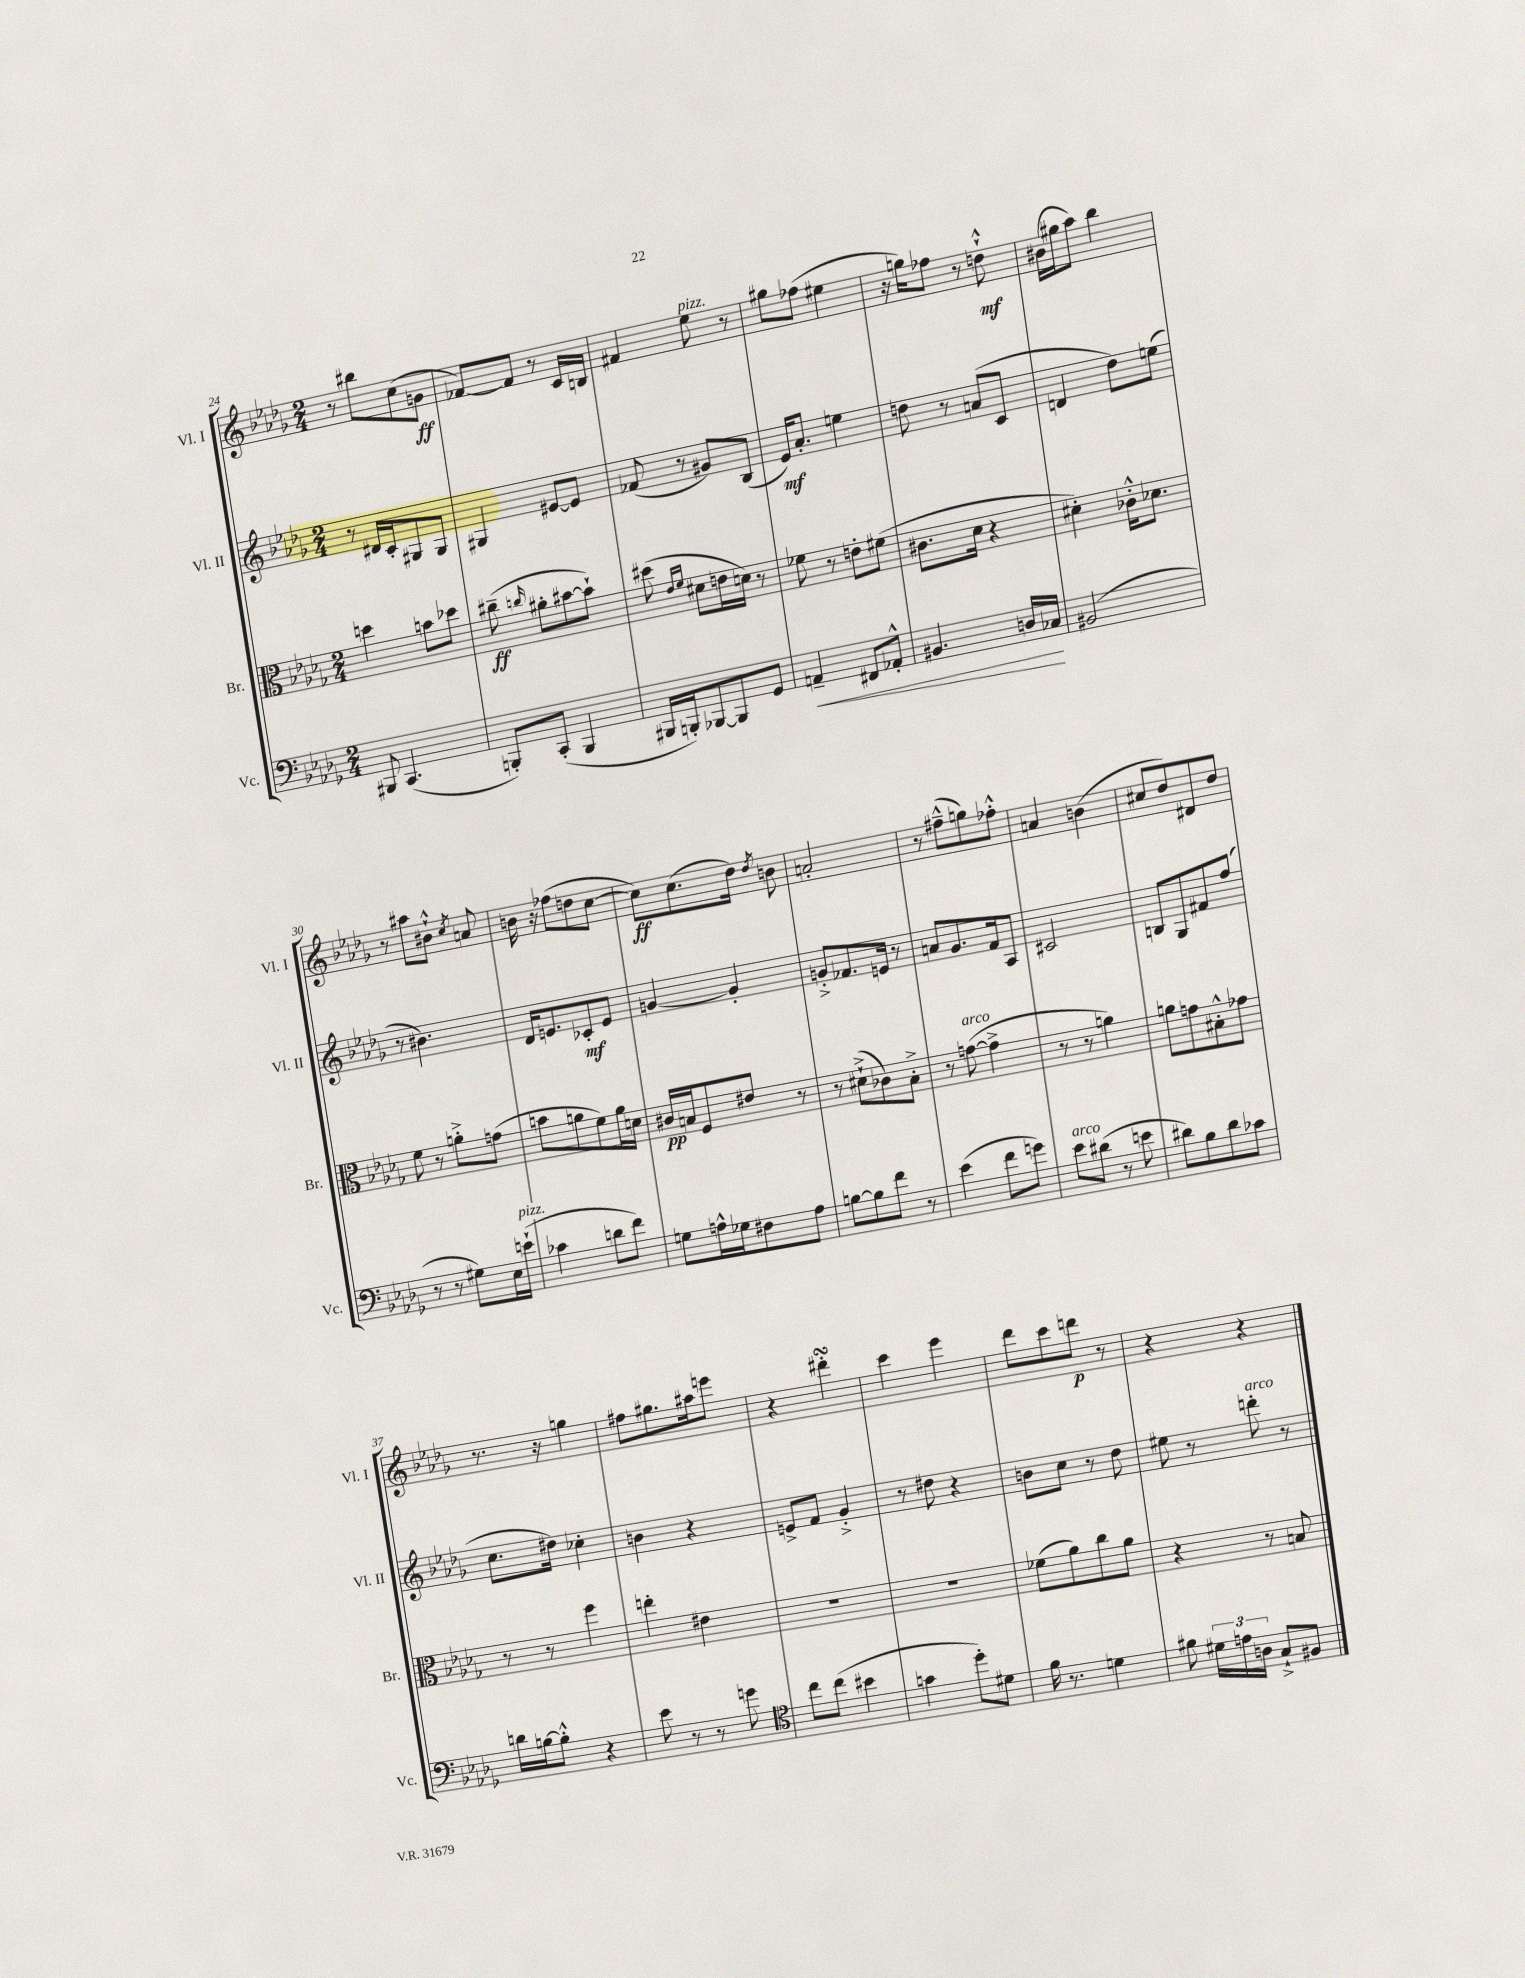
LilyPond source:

<<
\new StaffGroup <<
\new Staff = "s0" \with { instrumentName = "Vl. I" shortInstrumentName = "Vl. I" } {
    \clef treble \key des \major \numericTimeSignature \time 2/4
    \autoBeamOff r8 bis''8[ c''8( g'8]\ff |
    fes'8[~) fes'8] r8 c'16[ b16] |
    fis'4 ees''8^\markup { \italic "pizz." } r8 |
    gis''8[ fes''8]( eis''4 |
    r16 g''16[) fes''8] r8 d''8-!-^\mf |
    bis'16[( gis''16 aes''8]) bes''4 |
    r8 ais''8[ bis'8]-!-^ \acciaccatura { c''8 } a'8 |
    b'16 r16 fes''8[( d''8 c''8]~ |
    c''8[\ff) c''8.( des''16]) \acciaccatura { des''8 } b'8 |
    a'2-. |
    r8 fis''8[---^( g''8) fes''8]-.-^ |
    a'4 b'4( |
    cis''8[ des''8) dis'8 des''8] |
    r8. r16 g''4 |
    fis''8[ gis''8. ais''16 e'''8] |
    r4 dis'''4-.\turn |
    c'''4 ees'''4 |
    des'''8[ c'''8 d'''8]\p r8 |
    r4 r4 \bar "|." |
}
\new Staff = "s1" \with { instrumentName = "Vl. II" shortInstrumentName = "Vl. II" } {
    \clef treble \key des \major \numericTimeSignature \time 2/4
    \autoBeamOff r8 dis'16[ c'16-. gis8 gis8] |
    gis4 eis'8[~ eis'8] |
    fes'8( r8 gis'8[) bes8]( |
    ees'16[\mf) aes'8.]-. e''4 |
    d''8 r8 a'8[( c'8] |
    d'4 des''8[) e''8]( |
    r8 bis'4.) |
    des'16[ e'8. ces'8-.\mf e'8] |
    g'4~ g'4-. |
    g'8[-.-> fes'8. e'16] r8 |
    a'8[ ges'8. f'16 aes8] |
    cis'2 |
    b8[ ges8 fis'8 f''8]( |
    c''8.[ dis''16]) ces''4-. |
    b'4 r4 |
    e'8[-> f'8] ges'4-.-> |
    r8 dis''8 r4 |
    b'8[ c''8] r8 des''8 |
    eis''8 r8 d'''8-.^\markup { \italic "arco" } r8 \bar "|." |
}
\new Staff = "s2" \with { instrumentName = "Br." shortInstrumentName = "Br." } {
    \clef alto \key des \major \numericTimeSignature \time 2/4
    \autoBeamOff d''4 b'8[ des''8] |
    cis''8--\ff( \grace { c''16 } ais'8[-. bis'8~ bis'8]-!) |
    dis''8( \grace { ees'16[ f'16] } dis'8[ e'16 d'16]) r8 |
    fes'8 r8 e'8[-. fis'8]( |
    cis'8.[ des'16] r4 |
    dis'4-.) ces'16[-.-^ des'8.] |
    f'8 r8 a'8[-.-> g'8]( |
    b'8[ a'8 f'8) a'16 d'16] |
    cis'16[\pp b16 f8 eis'8] r8 |
    r8 dis'8[-!->( ces'8) bes8]-.-> |
    r8 g'8~^\markup { \italic "arco" }( g'4-> |
    r8 r8 a'4) |
    a'8[ g'8 bis8-.-^ ges'8] |
    r8 r8 f''4 |
    e''4-. eis'4 |
    R2 |
    R2 |
    fes'8[( aes'8) c''8 aes'8] |
    r4 r8 b8 \bar "|." |
}
\new Staff = "s3" \with { instrumentName = "Vc." shortInstrumentName = "Vc." } {
    \clef bass \key des \major \numericTimeSignature \time 2/4
    \autoBeamOff bis,,8 c,4.( |
    b,,8[-.) c,8]-.( b,,4 |
    bis,,16[ b,,16-.) bes,,8~ bes,,8 ges,8] |
    a,4--\< fis,8[ aes,8]-.-^ |
    bis,4. d16[ ces16]\! |
    bis,2( |
    r8 r8 gis8[) ees16 e'16]-!^\markup { \italic "pizz." }( |
    ces'4 d'8[ f'8]) |
    g8[ a16-^ ges16 fis8 a8] |
    b8[~ b8 f'8] r8 |
    ees'4( f'8[ g'8]) |
    ees'8[^\markup { \italic "arco" } dis'8]( r8 e'8 |
    dis'8[) bes8 dis'8 ces'8] |
    d'16[ b16~ b8]-.-^ r4 |
    ees'8 r8 r8 g'8 |
    \clef tenor c''8[ c''8]( bis'4 |
    g'4 des''8[-.) dis'8] |
    f'16 r8. d'4 |
    fis'8 \tuplet 3/2 { dis'16[ e'16 a16] } ges8[-!-> fis8] \bar "|." |
}
>>
>>
\layout { \context { \Score currentBarNumber = #24 } }
